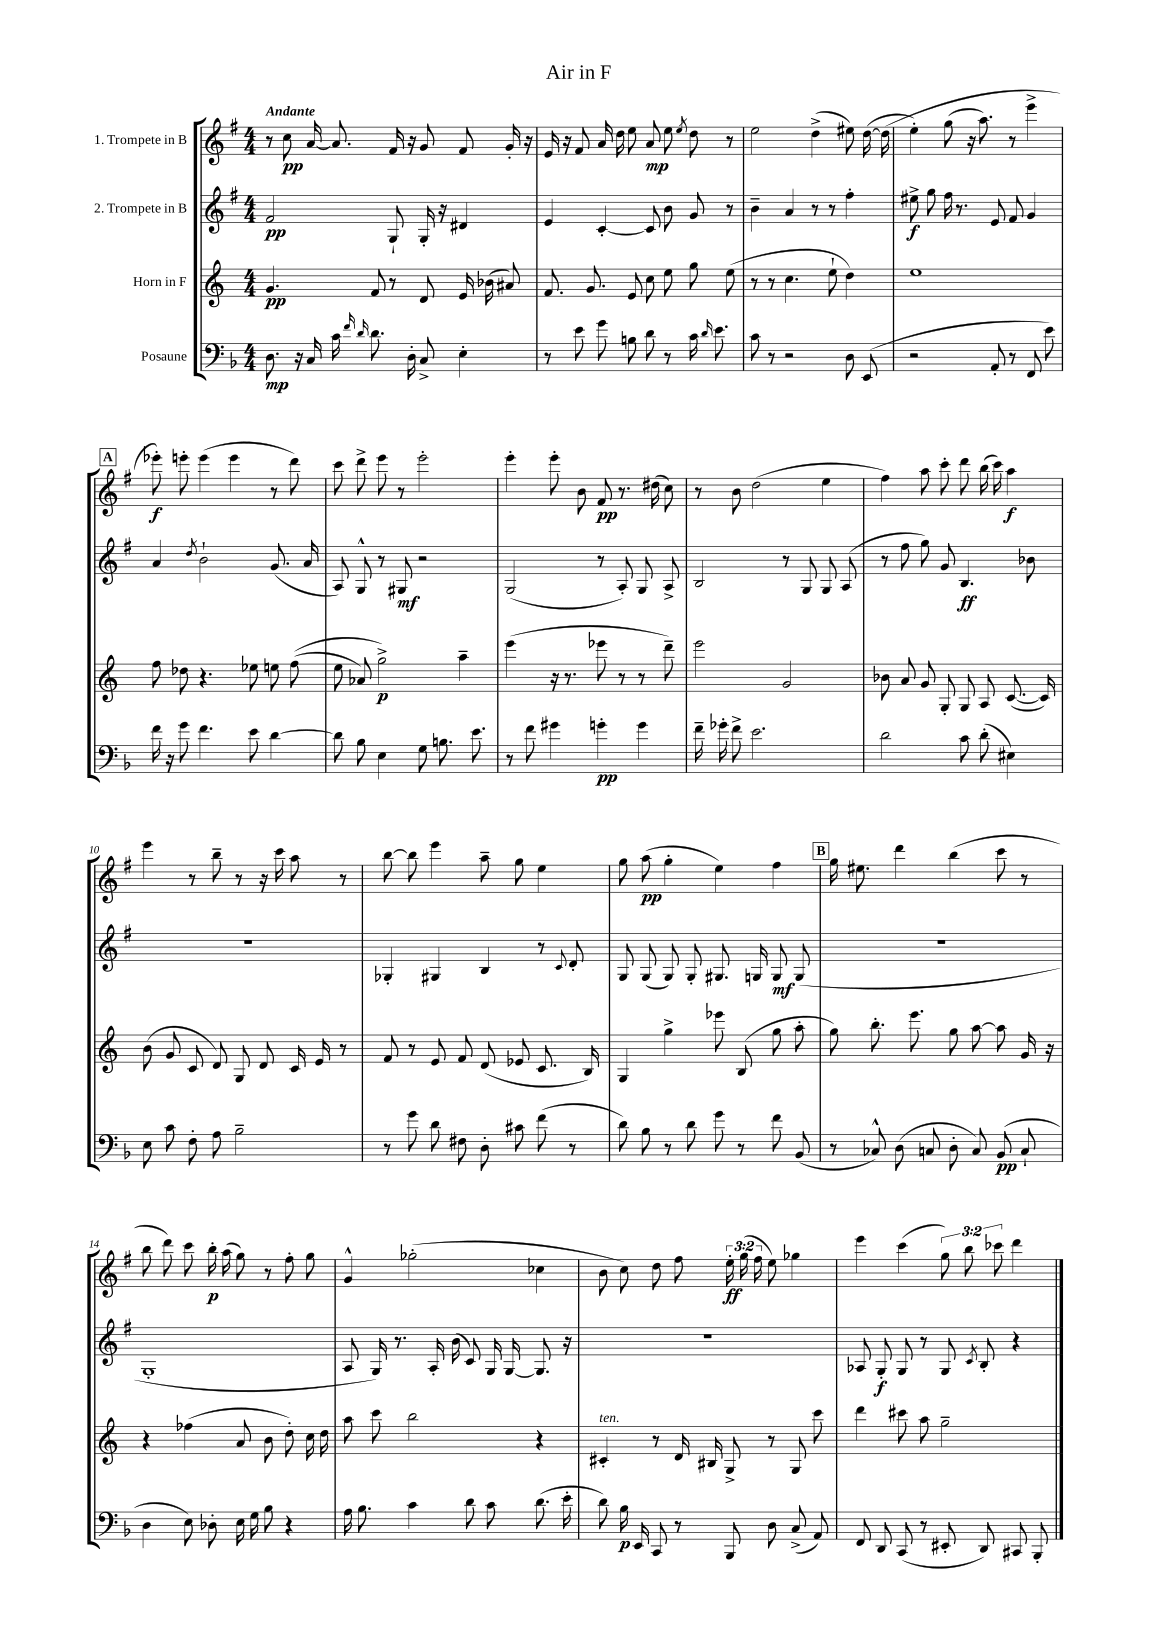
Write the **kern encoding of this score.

**kern	**dynam	**kern	**dynam	**kern	**dynam	**kern	**dynam
*part4	*part4	*part3	*part3	*part2	*part2	*part1	*part1
*staff4	*staff4	*staff3	*staff3	*staff2	*staff2	*staff1	*staff1
*I"Posaune	*	*I"Horn in F	*	*I"2. Trompete in B	*	*I"1. Trompete in B	*
*clefF4	*	*clefG2	*	*clefG2	*	*clefG2	*
*k[b-]	*	*k[]	*	*k[f#]	*	*k[f#]	*
*M4/4	*	*M4/4	*	*M4/4	*	*M4/4	*
=1	=1	=1	=1	=1	=1	=1	=1
!	!	!	!	!	!	!LO:TX:a:B:t=Andante	!
8.D\	mp	4.g/	pp	2f#/	pp	8r	.
.	.	.	.	.	.	8cc\	pp
16r	.	.	.	.	.	.	.
16C/	.	.	.	.	.	[16a/	.
16c\	.	.	.	.	.	8.a/]	.
16qqf/	.	.	.	.	.	.	.
16qqd/	.	.	.	.	.	.	.
8.d\	.	8f/	.	.	.	.	.
.	.	8r	.	8G`/	.	16f#/	.
16D'\	.	.	.	.	.	16r	.
8C^/	.	8d/	.	16G'/	.	8g/	.
.	.	.	.	16r	.	.	.
4E'\	.	16e/	.	4d#X/	.	8f#/	.
.	.	(16b-X\	.	.	.	.	.
.	.	8a#X/)	.	.	.	16g'/	.
.	.	.	.	.	.	16r	.
=2	=2	=2	=2	=2	=2	=2	=2
8r	.	8.f/	.	4e/	.	16e/	.
.	.	.	.	.	.	16r	.
8e\	.	.	.	.	.	8f#/	.
.	.	8.g/	.	.	.	.	.
8g\	.	.	.	[4c'/	.	16a/	.
.	.	.	.	.	.	16dd\	.
8Bn\	.	8e/	.	.	.	8ee\	.
8d\	.	8cc\	.	8c/]	.	8a/	mp
8r	.	8ee\	.	8b\	.	8ee\	.
.	.	.	.	.	.	8qee/	.
16c\	.	8gg\	.	8g/	.	8dd\	.
16qqd/	.	.	.	.	.	.	.
8.e\	.	.	.	.	.	.	.
.	.	(8ee\	.	8r	.	8r	.
=3	=3	=3	=3	=3	=3	=3	=3
8c\	.	8r	.	4b~\	.	2ee\	.
8r	.	8r	.	.	.	.	.
2r	.	4.cc\	.	4a/	.	.	.
.	.	.	.	8r	.	(4dd^\	.
.	.	8ee`\	.	8r	.	.	.
8D\	.	4dd\)	.	4ff#'\	.	8ee#X\)	.
(8EE/	.	.	.	.	.	([16dd\	.
.	.	.	.	.	.	(16dd\]	.
=4	=4	=4	=4	=4	=4	=4	=4
2r	.	1ee	.	8ee#X^\	f	4ee'\)	.
.	.	.	.	8gg\	.	.	.
.	.	.	.	16ff#\	.	(8gg\	.
.	.	.	.	8.r	.	.	.
.	.	.	.	.	.	16r	.
.	.	.	.	.	.	8.aa\)	.
8AA'/	.	.	.	8e/	.	.	.
8r	.	.	.	8f#/	.	8r	.
8FF/	.	.	.	4g/	.	4eee^\	.
8e\)	.	.	.	.	.	.	.
!!LO:LB:g=z
!!LO:REH:place=s1:t=A
=5	=5	=5	=5	=5	=5	=5	=5
16f\	.	8ff\	.	4a/	.	8eee-X'\)	f
16r	.	.	.	.	.	.	.
8g\	.	8dd-X\	.	.	.	8eeen'\	.
.	.	.	.	8qdd/	.	.	.
4.f\	.	4.r	.	2b`\	.	(4eee\	.
.	.	.	.	.	.	4eee\	.
8e\	.	8ee-X\	.	.	.	.	.
[4d\	.	8een\	.	(8.g/	.	8r	.
.	.	((8ff\	.	.	.	8ddd\)	.
.	.	.	.	16a/	.	.	.
=6	=6	=6	=6	=6	=6	=6	=6
8d\]	.	8ee\	.	8A/)	.	8ccc\	.
8B-\	.	8a-X/)	.	8G^^/	.	8ddd^\	.
4E\	.	2gg^\)	p	8r	.	8eee\	.
.	.	.	.	8G#X/	mf	8r	.
8G\	.	.	.	2r	.	2eee'\	.
8.Bn\	.	.	.	.	.	.	.
.	.	4aa~\	.	.	.	.	.
8.e\	.	.	.	.	.	.	.
=7	=7	=7	=7	=7	=7	=7	=7
8r	.	(4eee\	.	(2G/	.	4eee'\	.
8f\	.	.	.	.	.	.	.
4g#X\	.	16r	.	.	.	8eee'\	.
.	.	8.r	.	.	.	.	.
.	.	.	.	.	.	8b\	.
4gn'\	pp	8eee-X\	.	8r	.	8f#/	pp
.	.	8r	.	8A'/)	.	8.r	.
4g\	.	8r	.	8G/	.	.	.
.	.	.	.	.	.	(16dd#X\	.
.	.	8ddd~\)	.	8A^/	.	8cc\)	.
=8	=8	=8	=8	=8	=8	=8	=8
16f~\	.	2eee\	.	2B/	.	8r	.
16g-X'\	.	.	.	.	.	.	.
8f^\	.	.	.	.	.	8b\	.
2.e\	.	.	.	.	.	(2dd\	.
.	.	2g/	.	8r	.	.	.
.	.	.	.	8G/	.	.	.
.	.	.	.	8G/	.	4ee\	.
.	.	.	.	(8A/	.	.	.
=9	=9	=9	=9	=9	=9	=9	=9
2d\	.	8b-X\	.	8r	.	4ff#\)	.
.	.	8a/	.	8ff#\	.	.	.
.	.	8g/	.	8gg\)	.	8aa\	.
.	.	8G'/	.	8g/	.	8ccc'\	.
8c\	.	8G/	.	4.B/	ff	8ddd\	.
(8d'\	.	8A/	.	.	.	(16bb\	.
.	.	.	.	.	.	16ccc\)	.
4E#X\)	.	([8.c/	.	.	.	4aa\	f
.	.	.	.	8b-X\	.	.	.
.	.	16c/])	.	.	.	.	.
!!LO:LB:g=z
=10	=10	=10	=10	=10	=10	=10	=10
8E\	.	(8b\	.	1r	.	4eee\	.
8c\	.	8g/	.	.	.	.	.
8F'\	.	8c/	.	.	.	8r	.
8A\	.	8d/)	.	.	.	8bb~\	.
2B-~\	.	8G/	.	.	.	8r	.
.	.	8d/	.	.	.	16r	.
.	.	.	.	.	.	16ccc\	.
.	.	16c/	.	.	.	8aa\	.
.	.	16e/	.	.	.	.	.
.	.	8r	.	.	.	8r	.
=11	=11	=11	=11	=11	=11	=11	=11
8r	.	8f/	.	4G-X'/	.	[8bb\	.
8g\	.	8r	.	.	.	8bb\]	.
8d\	.	8e/	.	4G#X/	.	4eee\	.
8F#X\	.	8f/	.	.	.	.	.
8D'\	.	(8d/	.	4B/	.	8aa~\	.
8c#X\	.	8e-X/	.	.	.	8gg\	.
(8f\	.	8.c/	.	8r	.	4ee\	.
.	.	.	.	8qqc/	.	.	.
8r	.	.	.	8d'/	.	.	.
.	.	16B/)	.	.	.	.	.
=12	=12	=12	=12	=12	=12	=12	=12
8d\)	.	4G/	.	8G/	.	8gg\	.
8B-\	.	.	.	(8G/	.	(8aa\	pp
8r	.	4gg^\	.	8G/)	.	4gg'\	.
8d\	.	.	.	8G'/	.	.	.
8g\	.	8eee-X\	.	8.G#X/	.	4ee\)	.
8r	.	(8B/	.	.	.	.	.
.	.	.	.	16Gn/	.	.	.
8f\	.	8gg\	.	8G/	mf	4ff#\	.
(8BB-/	.	8aa'\	.	(8G/	.	.	.
!!LO:REH:place=s1:t=B
=13	=13	=13	=13	=13	=13	=13	=13
8r	.	8gg\)	.	1r	.	16gg\	.
.	.	.	.	.	.	8.ee#X\	.
8C-X^^/)	.	8.bb'\	.	.	.	.	.
(8D\	.	.	.	.	.	4ddd\	.
.	.	8.eee\	.	.	.	.	.
8Cn/	.	.	.	.	.	.	.
8D'\	.	8gg\	.	.	.	(4bb\	.
8C/)	.	[8aa\	.	.	.	.	.
(8BB-/	pp	8aa\]	.	.	.	8ccc\	.
8C`/	.	16g/	.	.	.	8r	.
.	.	16r	.	.	.	.	.
!!LO:LB:g=z
=14	=14	=14	=14	=14	=14	=14	=14
4D\	.	4r	.	1G'	.	8bb\	.
.	.	.	.	.	.	8ddd\)	.
8E\)	.	(4ff-X\	.	.	.	8ccc\	.
8D-X'\	.	.	.	.	.	16bb'\	p
.	.	.	.	.	.	(16aa\	.
16E\	.	8a/	.	.	.	8gg\)	.
16G\	.	.	.	.	.	.	.
8B-\	.	8b\	.	.	.	8r	.
4r	.	8dd'\)	.	.	.	8ff#'\	.
.	.	16cc\	.	.	.	8gg\	.
.	.	16dd\	.	.	.	.	.
=15	=15	=15	=15	=15	=15	=15	=15
16A\	.	8aa\	.	8A/	.	4g^^/	.
8.B-\	.	.	.	.	.	.	.
.	.	8ccc\	.	16G/)	.	.	.
.	.	.	.	8.r	.	.	.
4c\	.	2bb\	.	.	.	(2gg-X'\	.
.	.	.	.	16A'/	.	.	.
.	.	.	.	(16b\	.	.	.
8d\	.	.	.	8c/)	.	.	.
8c\	.	.	.	16G/	.	.	.
.	.	.	.	[16G/	.	.	.
(8.d\	.	4r	.	8.G/]	.	4cc-X\	.
16e'\	.	.	.	16r	.	.	.
=16	=16	=16	=16	=16	=16	=16	=16
!	!	!LO:TX:a:i:t=ten.	!	!	!	!	!
8d\)	.	4c#X'/	.	1r	.	8b\	.
16B-\	p	.	.	.	.	8cc\)	.
16EE/	.	.	.	.	.	.	.
8CC/	.	8r	.	.	.	8dd\	.
8r	.	16d/	.	.	.	8ff#\	.
.	.	16B#X/	.	.	.	.	.
8BBB-/	.	8G^/	.	.	.	24ee'\	ff
.	.	.	.	.	.	(24gg\	.
.	.	.	.	.	.	24ff#\	.
8D\	.	8r	.	.	.	8ee\)	.
(8C^/	.	8G/	.	.	.	4gg-X\	.
8AA/)	.	8ccc\	.	.	.	.	.
=17	=17	=17	=17	=17	=17	=17	=17
8FF/	.	4ddd\	.	8A-X/	.	4eee\	.
8DD/	.	.	.	8G'/	f	.	.
(8CC/	.	8ccc#X\	.	8G/	.	(4ccc\	.
8r	.	8aa\	.	8r	.	.	.
8EE#X'/	.	2gg~\	.	8G/	.	12gg\)	.
.	.	.	.	.	.	12bb\	.
.	.	.	.	8qc/	.	.	.
8DD/)	.	.	.	8B'/	.	.	.
.	.	.	.	.	.	12ccc-X\	.
8CC#X/	.	.	.	4r	.	4ddd\	.
8BBB-'/	.	.	.	.	.	.	.
==	==	==	==	==	==	==	==
*-	*-	*-	*-	*-	*-	*-	*-
